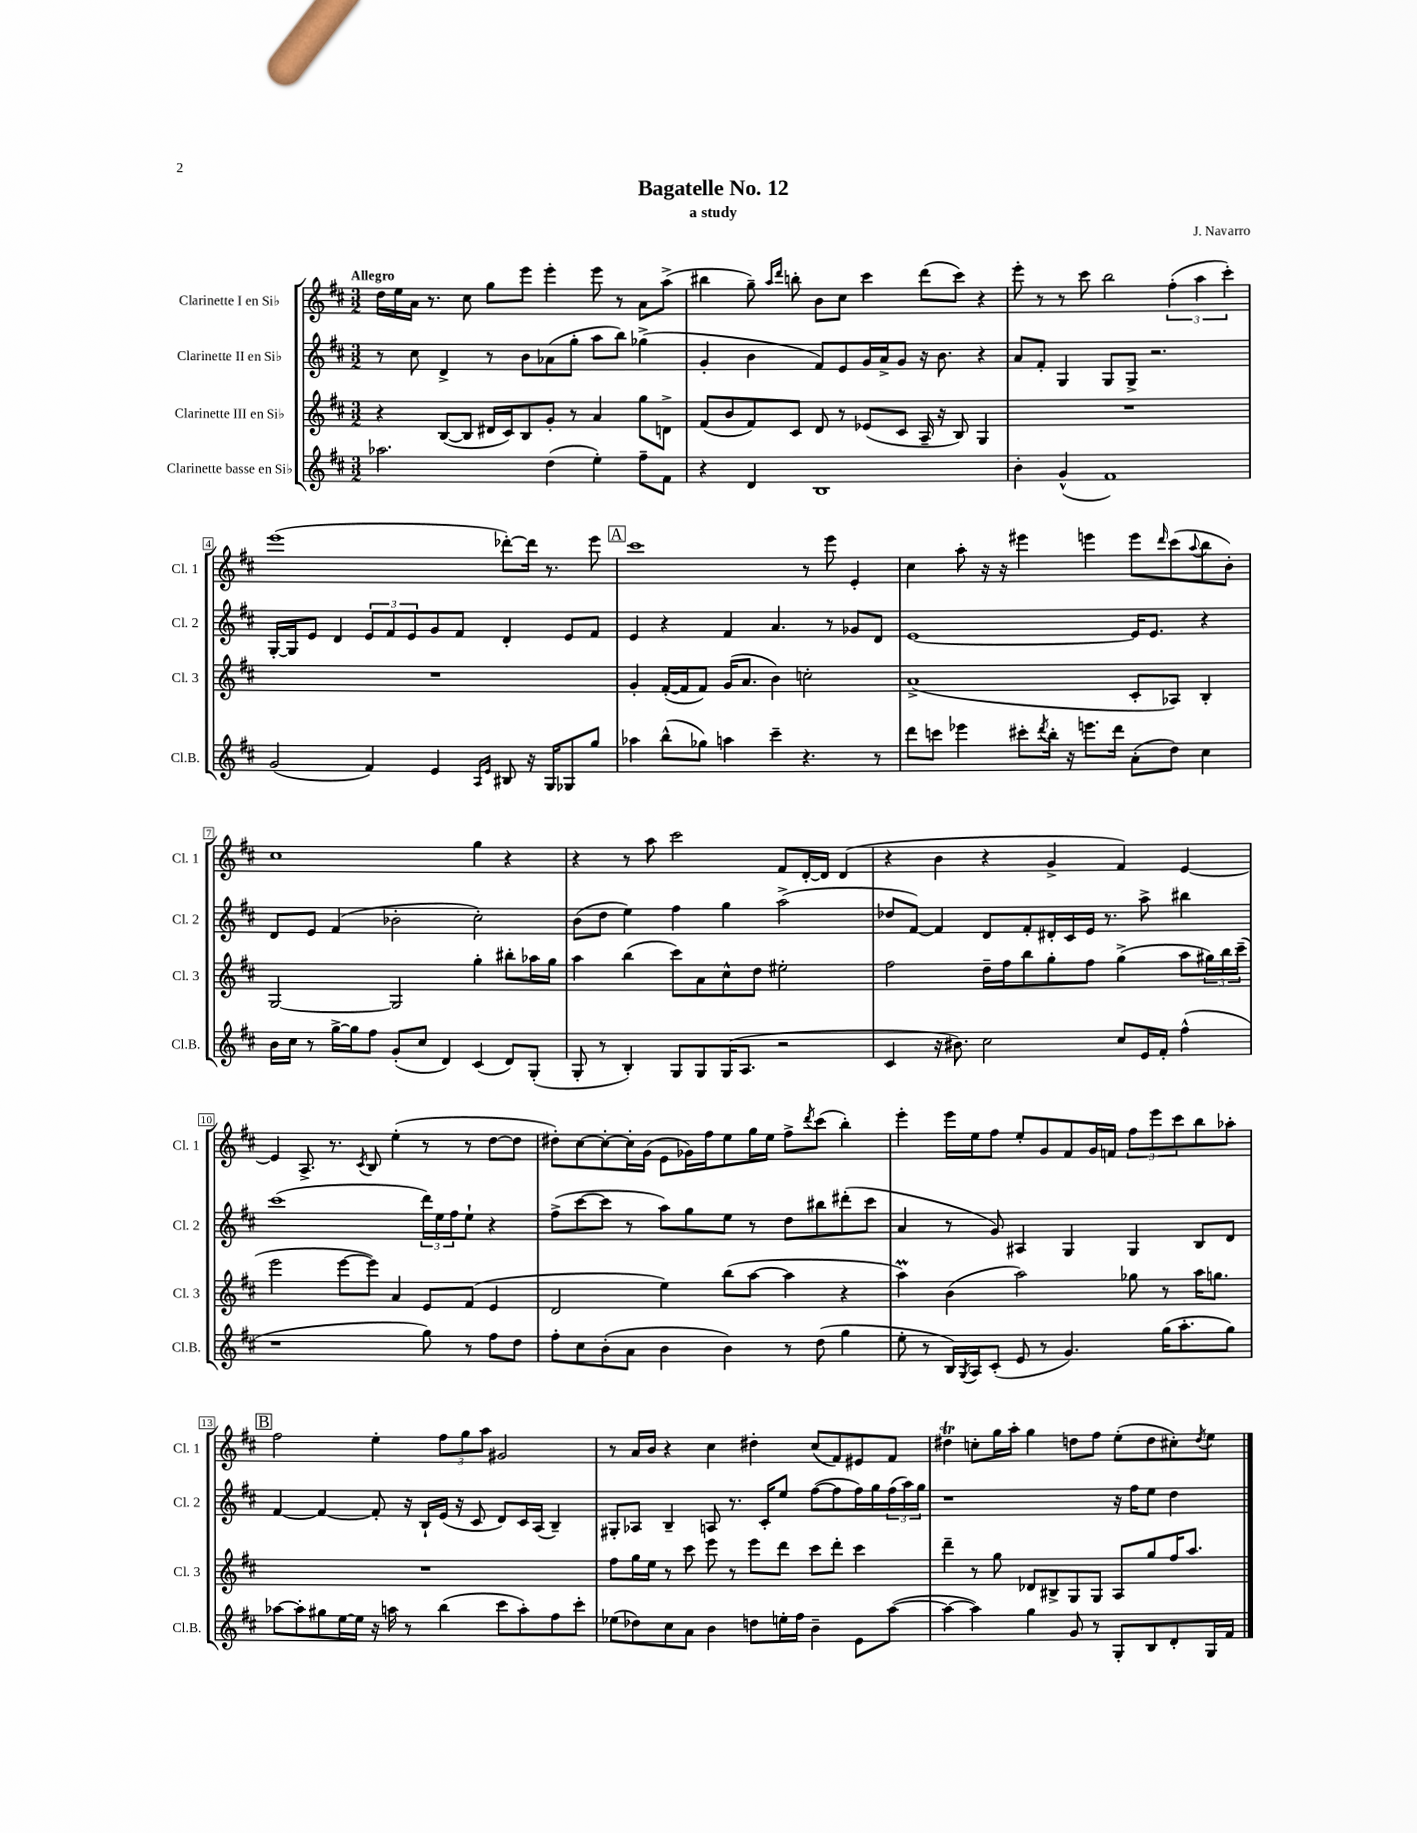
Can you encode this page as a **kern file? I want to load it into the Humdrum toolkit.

**kern	**kern	**kern	**kern
*part4	*part3	*part2	*part1
*staff4	*staff3	*staff2	*staff1
*I"Clarinette basse en Si♭	*I"Clarinette III en Si♭	*I"Clarinette II en Si♭	*I"Clarinette I en Si♭
*I'Cl.B.	*I'Cl. 3	*I'Cl. 2	*I'Cl. 1
*clefG2	*clefG2	*clefG2	*clefG2
*k[f#c#]	*k[f#c#]	*k[f#c#]	*k[f#c#]
*M3/2	*M3/2	*M3/2	*M3/2
=1	=1	=1	=1
!	!	!	!LO:TX:a:B:t=Allegro
2.aa-X\	4r	8r	16dd\LL
.	.	.	16ee\
.	.	8cc#\	16a\JJ
.	.	.	8.r
.	([8B/L	4d^/	.
.	8B/J]	.	8cc#\
.	16d#X/LL	8r	8gg\L
.	16c#/J)	.	.
.	8B/	8b\L	8eee\J
(4dd\	8g'/J	(8a-X\	4eee'\
.	8r	8gg'\J	.
4ee'\)	4a/	8aa\L	8eee\
.	.	8bb\J)	8r
8ff#~\L	8gg\L	(4gg-X^\	8a\L
8f#\J	8dn^\J	.	(8aa^\J
=2	=2	=2	=2
4r	(8f#/L	4g'/	4bb#X\
.	8b/	.	.
4d/	8f#/)	4b\	8gg~\)
.	.	.	16qqaa/LL
.	.	.	16qqddd/JJ
.	8c#/J	.	8bbn'\
1B	8d/	8f#/L)	8b\L
.	8r	8e/	8cc#\J
.	(8e-X/L	16g/L	4ccc#\
.	.	16a^/J	.
.	8c#/J	8g/J	.
.	16A~/	16r	(8ddd\L
.	16r	8.b\	.
.	8B/)	.	8ccc#\J)
.	4G/	4r	4r
=3	=3	=3	=3
4b'\	1.r	8a/L	8eee'\
.	.	8f#'/J	8r
(4g^^/	.	4G/	8r
.	.	.	8ccc#\
1f#)	.	8G/L	2bb\
.	.	8G^/J	.
.	.	2.r	.
.	.	.	(6ff#'\
.	.	.	6aa\
.	.	.	6ccc#'\)
!!LO:LB:g=z
=4	=4	=4	=4
(2g/	1.r	[16G'/LL	(1eee
.	.	16G/J]	.
.	.	8e/J	.
.	.	4d/	.
4f#/)	.	12e/L	.
.	.	12f#/	.
.	.	12e/	.
4e/	.	8g/	.
.	.	8f#/J	.
16qqA/LL	.	.	.
16qqe/JJ	.	.	.
8B#X/	.	4d'/	[8ddd-X'\L)
16r	.	.	16ddd-\Jk]
16G/KL	.	.	8.r
8G-X/	.	8e/L	.
8gg/J	.	8f#/J	8eee\
!!LO:REH:place=s1:t=A
=5	=5	=5	=5
4aa-X\	4g'/	4e/	1ccc#
(8bb^^\L	([16f#'/LL	4r	.
.	16f#/J]	.	.
8gg-X\J)	8f#/J)	.	.
4aan\	(16g/KL	4f#/	.
.	8.a/J	.	.
4ccc#~\	4b\)	4.a/	.
4.r	2ccn'\	.	8r
.	.	8r	8eee\
.	.	8g-X/L	4e'/
8r	.	8d/J	.
=6	=6	=6	=6
8ddd\L	(1a^	[1e	4cc#\
8cccn\J	.	.	.
4eee-X\	.	.	8aa'\
.	.	.	16r
.	.	.	16r
8ccc#X'\L	.	.	4eee#X\
8qddd/	.	.	.
16bb'\Jk	.	.	.
16r	.	.	.
8.eeen\L	.	.	4eeen\
16ddd\Jk	.	.	.
(8a'\L	8c#'/L	16e/KL]	8eee\L
.	.	8.e/J	.
.	.	.	16qqddd/
8dd\J)	8A-X/J)	.	(8ccc#\
.	.	.	8qqaa/
4cc#\	4B'/	4r	8bb\
.	.	.	8b'\J)
!!LO:LB:g=z
=7	=7	=7	=7
16b\LL	[2G/	8d/L	1cc#
16cc#\JJ	.	.	.
8r	.	8e/J	.
[16gg^\LL	.	(4f#/	.
16gg\J]	.	.	.
8ff#\J	.	.	.
(8g'/L	2G/]	2b-X'\	.
8cc#/J	.	.	.
4d/)	.	.	.
(4c#/	4gg'\	2cc#'\)	4gg\
8d/L)	8bb#X'\L	.	4r
(8G'/J	16aa-X\L	.	.
.	16gg\JJ	.	.
=8	=8	=8	=8
8G'/	4aa\	(8b\L	4r
8r	.	8dd\J	.
4B'/)	(4bb\	4ee\)	8r
.	.	.	8aa\
8G/L	8ccc#\L)	4ff#\	2ccc#\
8G/	8a\	.	.
(16G/K	8cc#^^\	4gg\	.
8.A/J	.	.	.
.	8dd\J	.	.
2r	2ee#X'\	(2aa^\	8f#/L
.	.	.	[16d'/L
.	.	.	16d/JJ]
.	.	.	(4d/
=9	=9	=9	=9
4c#/	2ff#\	8dd-X/L	4r
.	.	[8f#/J)	.
16r	.	4f#/]	4b\
8.b#X\)	.	.	.
2cc#\	16dd~\LL	8d/L	4r
.	16ff#\J	.	.
.	8bb\	8f#'/	.
.	8gg'\	16d#X'/L	4g^/
.	.	16c#/	.
.	8ff#\J	16e/JJ	.
.	.	8.r	.
8cc#/L	(4gg^\	.	4f#/)
16e/L	.	8aa^\	.
16f#'/JJ	.	.	.
(4ff#^^\	8aa\L	4bb#X\	[4e/
.	24gg#X\L)	.	.
.	24bb\	.	.
.	(24ccc#~\JJ	.	.
!!LO:LB:g=z
=10	=10	=10	=10
1r	2eee\	(1ccc#	4e/]
.	.	.	8.A^/
.	.	.	8.r
.	[8eee\L	.	.
.	.	.	8qc#/
.	8eee\J])	.	8B/
.	4a/	.	(4ee'\
8gg\)	8e/L	24ddd\LL)	8r
.	.	24ee\	.
.	.	24ff#\J	.
8r	(8f#/J	8ee`\J	8r
8ff#\L	4e/	4r	[8dd\L
8dd\J	.	.	8dd\J]
=11	=11	=11	=11
8ff#'\L	2d/	(8ff#^\L	8dd#X'\L)
8cc#\	.	[8ccc#\	[8cc#\
(8b'\	.	8ccc#\J]	8cc#'\_
8a\J	.	8r	16cc#'\L]
.	.	.	(16g\JJ
4b\	4ee\)	8aa\L)	8e\L
.	.	8gg\	16g-X\L)
.	.	.	16ff#\J
4b\)	(8bb\L	8ee\J	8ee\
.	[8aa\J	8r	16gg\L
.	.	.	16ee\JJ
8r	4aa\]	8dd\L	8ff#^\L
.	.	.	8qddd/
(8dd\	.	8bb#X\	(8ccc#\J
4gg\	4r	(8ddd#X'\	4bb'\)
.	.	8ccc#\J	.
=12	=12	=12	=12
8ee'\	4aaM\)	4a/	4eee'\
8r	.	.	.
16B/LL)	(4b\	8r	16eee\LL
8qG/	.	.	.
16A/J	.	.	16ee\J
(8c#'/J	.	8g/)	8ff#\J
8e/	2aa\)	4A#X/	8ee'/L
8r	.	.	8g/
4.g/)	.	4G/	8f#/
.	.	.	16g/L
.	.	.	16fn/JJ
.	8gg-X\	4G/	12ff#\L
.	.	.	12eee\
(16gg\KL	8r	.	.
.	.	.	12ccc#\
8.aa'\	.	.	.
.	16aa\KL	8B/L	8bb\
.	8.ggn\J	.	.
8gg\J)	.	8d/J	8aa-X'\J
!!LO:LB:g=z
!!LO:REH:place=s1:t=B
=13	=13	=13	=13
[8aa-X\L	1.r	[4f#/	2ff#\
8aa-'\]	.	.	.
8gg#X\	.	4f#/_	.
[16ee\L	.	.	.
16ee\JJ]	.	.	.
16r	.	8f#'/]	4ee'\
16aan\	.	.	.
8r	.	16r	.
.	.	16B`/LL	.
(4bb\	.	(16e/JJ	12ff#\L
.	.	16r	.
.	.	.	12gg\
.	.	8c#/	.
.	.	.	12aa\J
8ccc#\L	.	8d/L)	2g#X/
8aa'\)	.	16c#/L	.
.	.	(16A/JJ	.
8ff#\	.	4B~/)	.
8ccc#'\J	.	.	.
=14	=14	=14	=14
(8ee-X\L	8ff#\L	8G#X'/L	8r
8dd-X\)	16gg\L	8A-X/J	16a/LL
.	16ee\JJ	.	16b/JJ
8cc#\	8r	4B~/	4r
8a\J	8ccc#\	.	.
4b\	8eee\	8An/	4cc#\
.	8r	8.r	.
8ddn\L	8eee\L	.	4dd#X'\
.	.	16c#'/KL	.
16een'\L	8ddd\J	8ee/J	.
16ff#\JJ	.	.	.
4b~\	8ccc#\L	([8ff#\L	(8cc#/L
.	8ddd'\J	8ff#\]	8f#/)
8e\L	4ccc#\	16ff#\L)	8e#X/
.	.	16gg\	.
([8aa\J	.	(24ff#\	8f#/J
.	.	24aa\)	.
.	.	24gg\JJ	.
=15	=15	=15	=15
4aa\_	4ddd~\	1r	4dd#Xt\
4aa\])	8r	.	8ccn'\L
.	8gg\	.	16gg\L
.	.	.	16aa'\JJ
4gg\	8d-X/L	.	4gg\
.	8B#X^/	.	.
8g/	8G/	.	8ddn\L
8r	8G/J	.	8ff#\J
8G'/L	8A/L	16r	(8ee'\L
.	.	16ff#\KL	.
8B/	8gg/	8ee\J	8dd\
8d'/	16ff#/K	4dd\	8cc#X'\)
.	8.aa/J	.	.
.	.	.	8qdd/
16G/L	.	.	8ee\J
16f#/JJ	.	.	.
==	==	==	==
*-	*-	*-	*-
